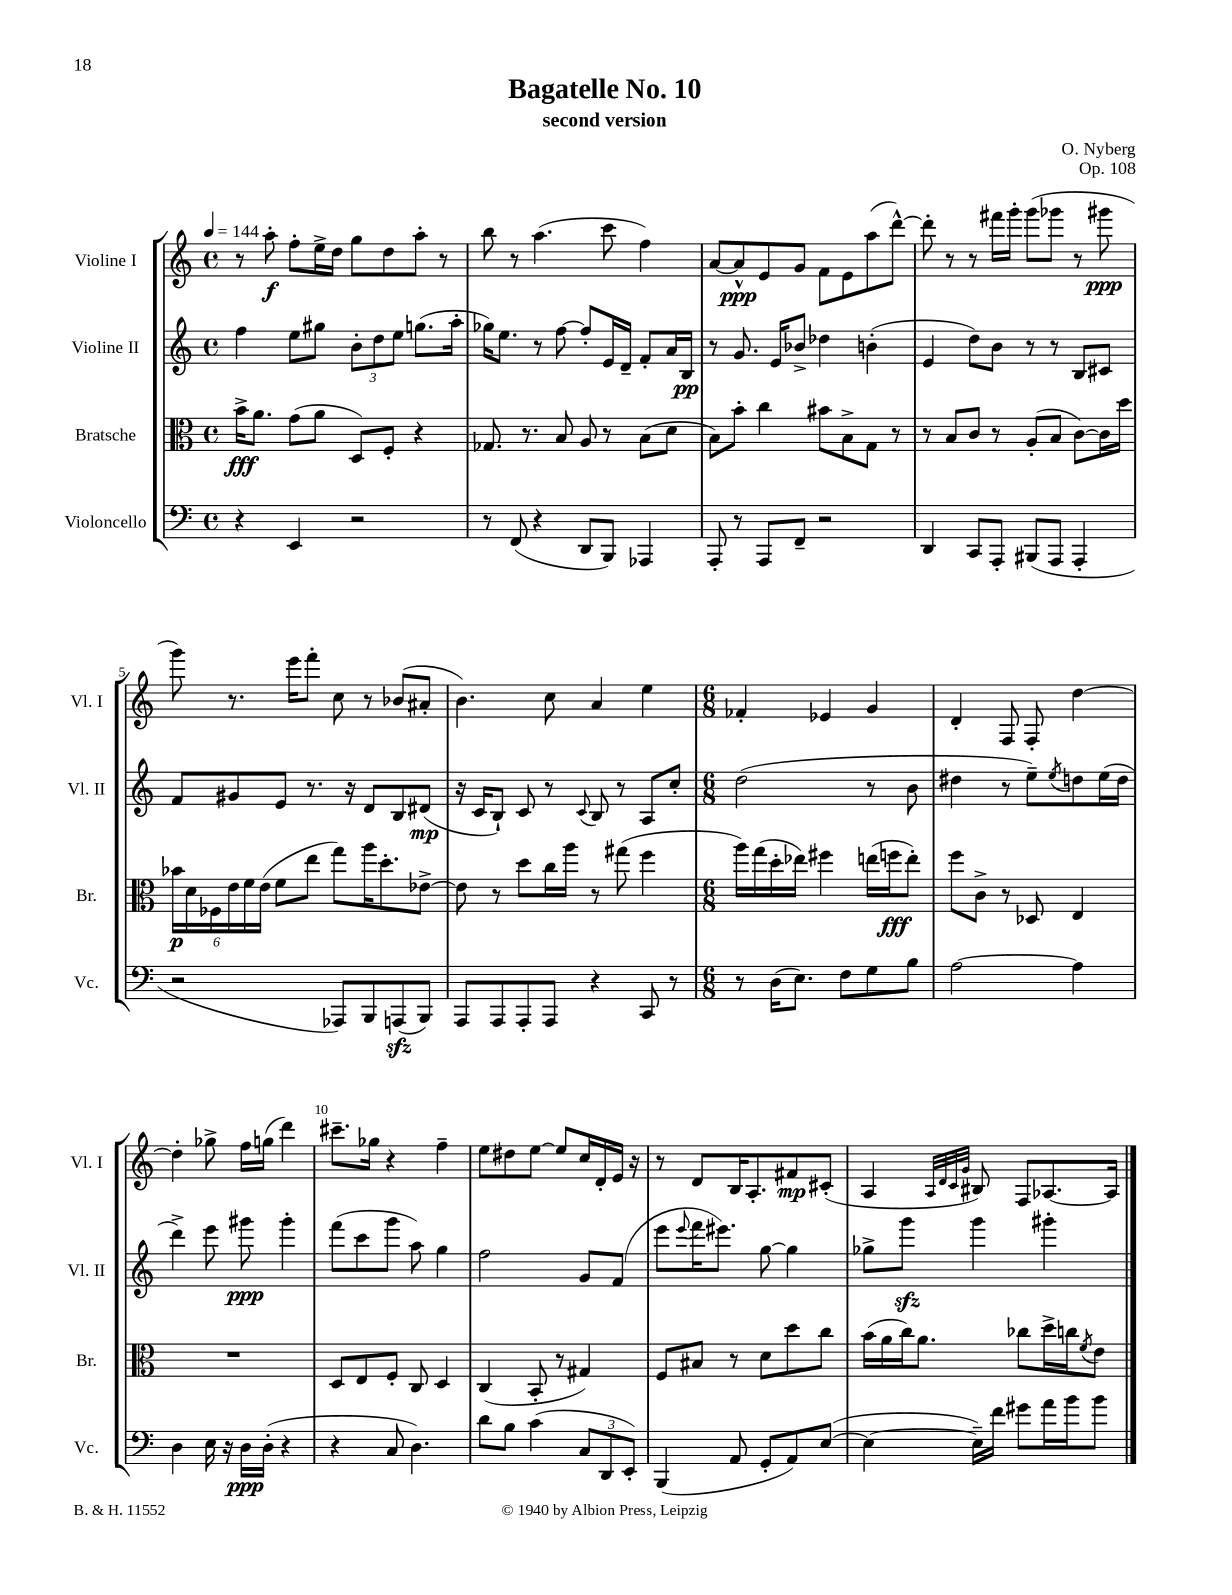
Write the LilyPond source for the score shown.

\header { title = "Bagatelle No. 10" composer = "O. Nyberg" subtitle = "second version" opus = "Op. 108" }
<<
\new StaffGroup <<
\new Staff = "s0" \with { instrumentName = "Violine I" shortInstrumentName = "Vl. I" } {
    \clef treble \key c \major \defaultTimeSignature \time 4/4 \tempo 4 = 144
    r8 a''8-.\f f''8-. e''16-> d''16 g''8 d''8 a''8-. r8 |
    b''8 r8 a''4.( c'''8 f''4) |
    a'8~ a'8-^\ppp e'8 g'8 f'8 e'8 a''8( d'''8~-^) |
    d'''8-. r8 r8 fis'''16 g'''16-. g'''8( ges'''8 r8 gis'''8\ppp |
    g'''8) r8. e'''16 f'''8-. c''8 r8 bes'8( ais'8-. |
    b'4.) c''8 a'4 e''4 |
    \numericTimeSignature \time 6/8 fes'4-. ees'4 g'4 |
    d'4-. f8 f8-. d''4~ |
    d''4-. ges''8-> f''16 g''16( d'''4) |
    cis'''8.-- ges''16 r4 f''4-- |
    e''8 dis''8 e''8~ e''8 c''16 d'16-. e'16 r16 |
    r8 d'8 b16 a8.-. fis'8\mp cis'8-.( |
    a4 \grace { a32 d'32 c'32 g'32 } bis8) f8 aes8.~ aes16 \bar "|." |
}
\new Staff = "s1" \with { instrumentName = "Violine II" shortInstrumentName = "Vl. II" } {
    \clef treble \key c \major \defaultTimeSignature \time 4/4
    f''4 e''8 gis''8 \tuplet 3/2 { b'8-. d''8 e''8 } g''8.( a''16-. |
    ges''16) e''8. r8 f''8~ f''8-. e'16 d'16-- f'8-. a'16 b16\pp |
    r8 g'8. e'16 bes'8-> des''4 b'4-.( |
    e'4 d''8) b'8 r8 r8 b8 cis'8 |
    f'8 gis'8 e'8 r8. r16 d'8 b8 dis'8\mp( |
    r16 c'16 b8-!) c'8 r8 \appoggiatura { c'8 } b8 r8 a8 c''8-. |
    \numericTimeSignature \time 6/8 d''2( r8 b'8 |
    dis''4 r8 e''8--) \acciaccatura { e''8 } d''8 e''16( d''16 |
    d'''4->) e'''8 gis'''8\ppp gis'''4-. |
    f'''8( c'''8 g'''8 a''8) g''4 |
    f''2 g'8 f'8( |
    e'''8 \appoggiatura { e'''8 } f'''16 eis'''8.) g''8~ g''4 |
    ges''8-> g'''8\sfz g'''4 gis'''4-. \bar "|." |
}
\new Staff = "s2" \with { instrumentName = "Bratsche" shortInstrumentName = "Br." } {
    \clef alto \key c \major \defaultTimeSignature \time 4/4
    b'16->\fff a'8. g'8( a'8 d8) f8-. r4 |
    ges8. r8. b8 a8 r8 b8( d'8 |
    b8) b'8-. c''4 bis'8 b8-> g8 r8 |
    r8 b8 c'8 r8 a8-.( b8 c'8~) c'16 d''16 |
    \tuplet 6/4 { bes'16\p d'16 fes16 e'16 f'16 e'16( } f'8 e''8 g''8) a''16 d''8.-. ees'8~-> |
    ees'8 r8 d''8 c''16 a''16 r8 gis''8( f''4 |
    \numericTimeSignature \time 6/8 a''16) g''16( d''16-. ees''16) fis''4 e''16( f''16\fff e''8-.) |
    f''8 c'8-> r8 des8 e4 |
    R2. |
    d8 e8 f8-. c8 d4 |
    c4( b,8-. r8 gis4) |
    f8 bis8 r8 d'8 d''8 c''8 |
    b'16( a'16 c''16) a'8. ces''8 d''16-> c''16 \acciaccatura { f'8 } e'8 \bar "|." |
}
\new Staff = "s3" \with { instrumentName = "Violoncello" shortInstrumentName = "Vc." } {
    \clef bass \key c \major \defaultTimeSignature \time 4/4
    r4 e,4 r2 |
    r8 f,8( r4 d,8 b,,8) aes,,4 |
    a,,8-. r8 a,,8 f,8-- r2 |
    d,4 c,8 a,,8-. bis,,8( a,,8 a,,4-. |
    r2 aes,,8) b,,8 a,,8\sfz( b,,8) |
    a,,8 a,,8 a,,8-. a,,8 r4 c,8 r8 |
    \numericTimeSignature \time 6/8 r8 d16( e8.) f8 g8 b8 |
    a2~ a4 |
    d4 e16 r16 d16\ppp d16-.( r4 |
    r4 c8 d4.) |
    d'8 b8 c'4( \tuplet 3/2 { c8 d,8 e,8-.) } |
    b,,4( a,8 g,8-. a,8) e8~( |
    e4~ e16--) f'16 gis'8 a'16 b'16 b'8 \bar "|." |
}
>>
>>
\layout { \context { \Score \override BarNumber.break-visibility = ##(#f #t #t) barNumberVisibility = #(every-nth-bar-number-visible 5) } }
